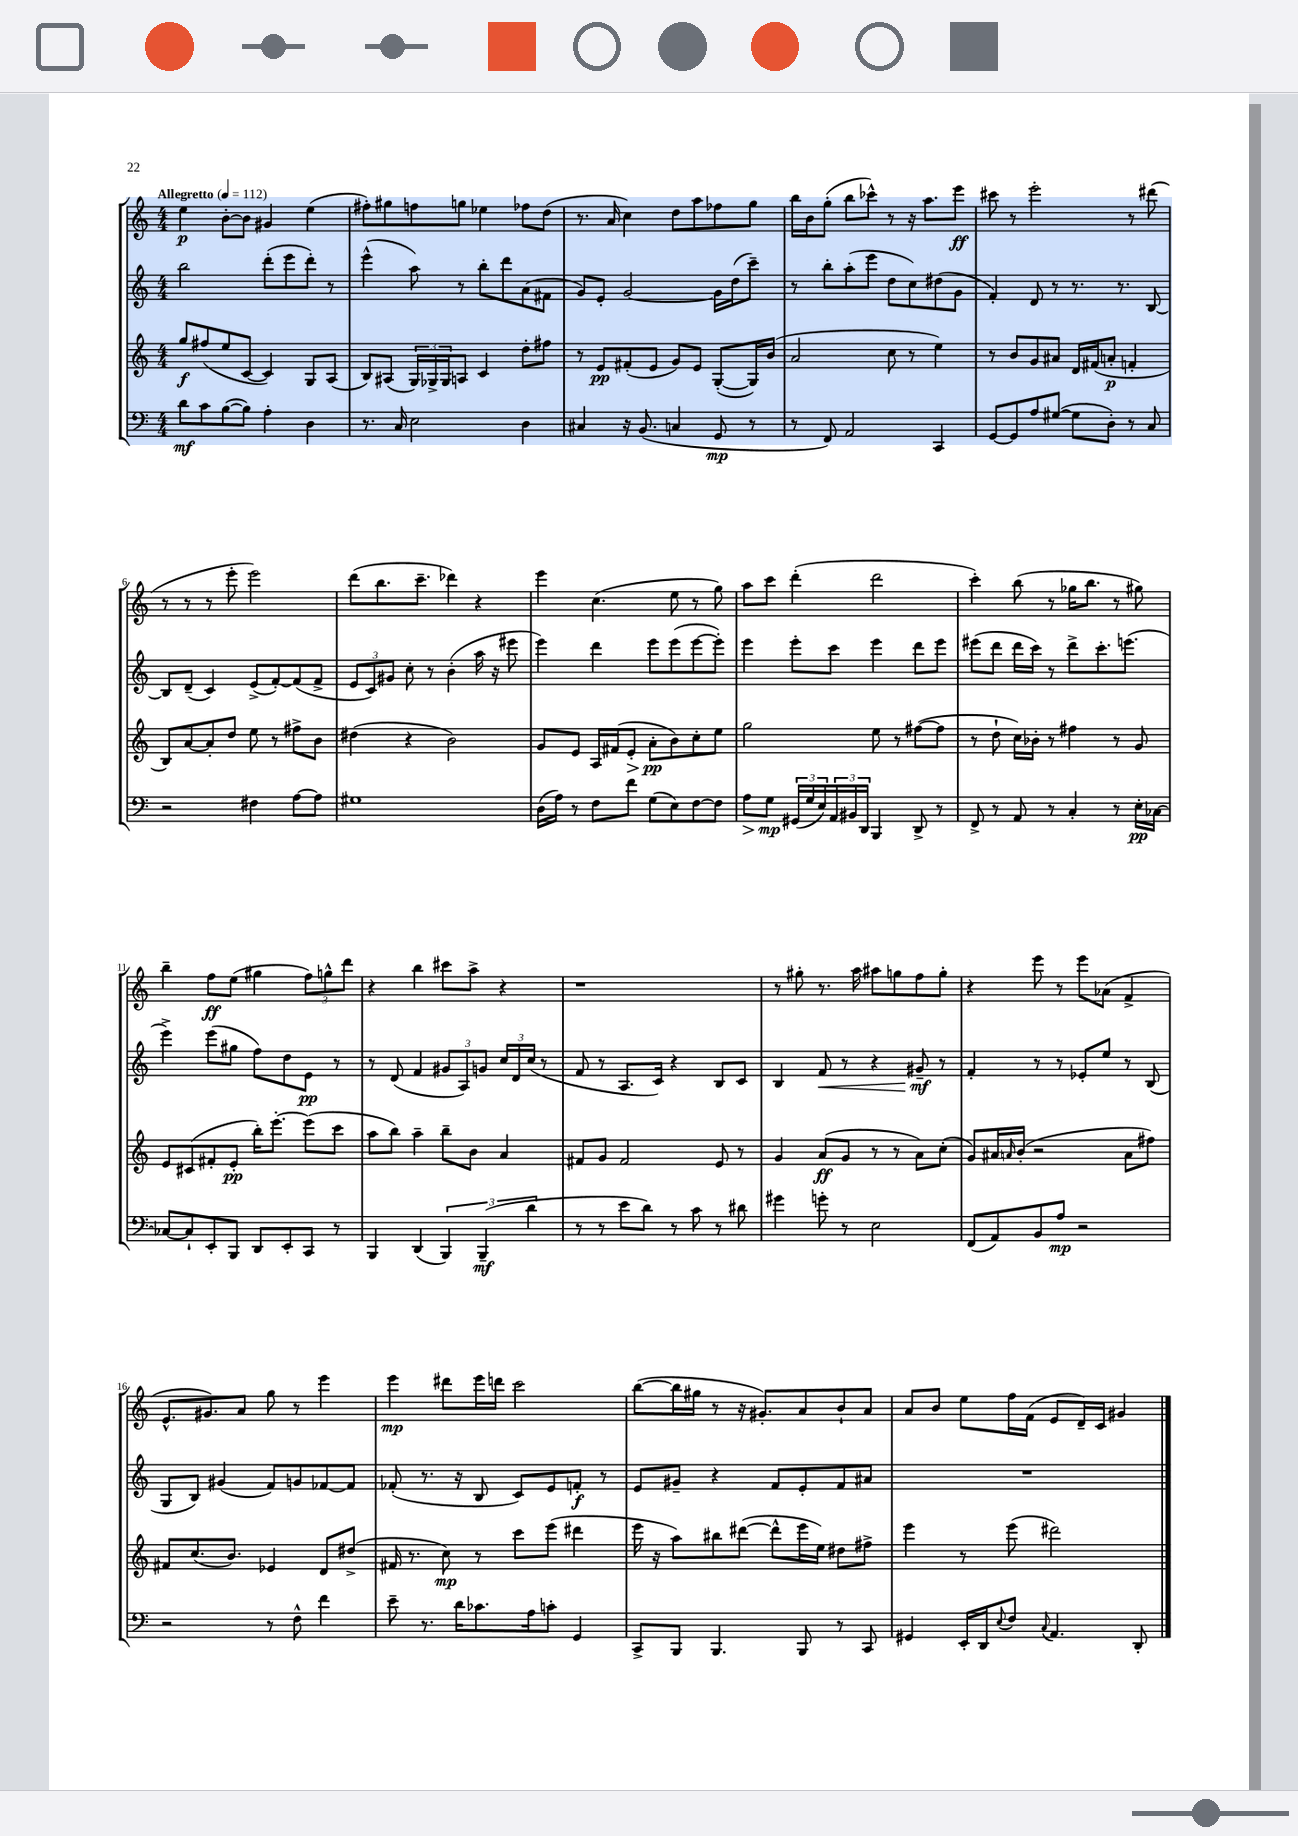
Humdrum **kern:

**kern	**kern	**kern	**kern
*staff4	*staff3	*staff2	*staff1
*clefF4	*clefG2	*clefG2	*clefG2
*k[]	*k[]	*k[]	*k[]
*M4/4	*M4/4	*M4/4	*M4/4
*MM112	*MM112	*MM112	*MM112
8d\L	8gg/L	2bb\	4ee\
8c\	(8ff#/	.	.
([8B\	8ee/	.	[8b'\L
8B\]J)	[8c/J	.	8b\]J
4A'\	4c/])	(8ddd'\L	4g#/
.	.	8eee\	.
4D\	8G/L	8ddd'\J)	(4ee\
.	(8A/J	8r	.
=	=	=	=
8.r	8B/L)	(4eee^^\	8ff#'\L)
.	(8A#/J	.	8gg#\
16C/	.	.	.
2E\	24G/LL)	8aa\)	8ff\
.	24G-^/	.	.
.	24G-/J	.	.
.	8A/J	8r	8gg\J
.	4c/	8bb'\L	4ee-\
.	.	8ddd\	.
4D\	8dd'\L	(8a\	8ff-\L
.	8ff#\J	8f#\J	(8dd\J
=	=	=	=
4C#/	8r	8g/L)	8.r
.	8e/L	8e'/J	.
.	.	.	16a/
16r	(8f#'/	[2g/	4cc\)
(8.BB/	.	.	.
.	8e/J	.	.
4C/	8g/L)	.	8dd\L
.	8e/J	.	8aa\
8GG/	([8G'/L	16g\]LL	8ff-\
.	.	(16dd\J	.
8r	16G/]L)	8ccc~\J)	8gg\J
.	(16b/JJ	.	.
=	=	=	=
8r	2a/	8r	16bb\LL
.	.	.	16b\J
8FF/)	.	8bb'\L	(8gg'\J
2AA/	.	(8aa'\	8bb\L
.	.	8eee\J	8ccc-^^\J)
.	8cc\	8dd\L	8r
.	8r	8cc\)	16r
.	.	.	8.aa\L
4CC/	4ee\)	(8dd#\	.
.	.	8g\J	8eee\J
=	=	=	=
[8GG/L	8r	4f'/)	8ccc#\
8GG/]	8b/L	.	8r
8A/	8g/	8d/	2eee'\
([8G#/J	8a#/J	8r	.
8G#\]L	16d/LL	8.r	.
.	(16f#/J	.	.
8D'\J)	8a'/J	.	.
.	.	8.r	.
8r	4f'/	.	8r
8C/	.	[8B/	(8ddd#\
=	=	=	=
2r	8B/L)	8B/]L	8r
.	[8a/	(8d~/J	8r
.	8a'/]	4c/)	8r
.	8dd/J	.	8eee'\
4F#\	8ee\	(8e^/L	2eee\)
.	8r	[8f'/)	.
[8A\L	8ff#^\L	(8f/]	.
8A\]J	8b\J	8f^/J	.
=	=	=	=
1G#	(4dd#\	12e/L	(8ddd\L
.	.	12c/)	.
.	.	.	8.bb\
.	.	12g#/J	.
.	4r	8cc'\	.
.	.	.	8.ccc~\J
.	.	8r	.
.	2b\)	(4b'\	4ddd-\)
.	.	16aa\	4r
.	.	16r	.
.	.	8eee#\	.
=	=	=	=
(16D\LL	8g/L	4eee\)	4eee\
16A\JJ)	.	.	.
8r	8e/J	.	.
8F\L	16A/LL	4ddd\	(4.cc\
.	(16f#/J	.	.
8f\J	8e'/J	.	.
(8G\L	8a'\L	8eee\L	.
8E\)	8b\)	(8eee\	8ee\
[8F\	8cc'\	[8eee\	8r
8F\]J	8ee\J	8eee'\]J)	8gg\)
=	=	=	=
8A\L	2gg\	4eee\	8aa\L
8G\J	.	.	8ccc\J
(24GG#/LL	.	8eee'\L	(4ddd'\
24G/	.	.	.
24E/)	.	.	.
24AA/	.	8ccc\J	.
24BB#/	.	.	.
24DD/JJ	.	.	.
4BBB/	8ee\	4eee\	2ddd\
.	8r	.	.
8DD^/	([8ff#\L	8ddd\L	.
8r	8ff#\]J	8eee\J	.
=	=	=	=
8FF^/	8r	(8eee#\L	4ccc'\)
8r	8dd`\	8ddd\J	.
8AA/	16cc\LL)	16ddd\LL	(8bb\
.	16b-'\JJ	16ccc\JJ)	.
8r	8r	8r	8r
4C'/	4ff#\	8ddd^\L	16gg-\LK
.	.	.	8.bb\J
.	.	8.ccc'\	.
8r	8r	.	8r
.	.	(8.eee\J	.
16E'\LL	8g/	.	8gg#\)
[16C-\JJ	.	.	.
=	=	=	=
8C-/_L	8e/L	4eee^\)	4bb~\
8C-`/]	(8c#/	.	.
8EE'/	8f#'/	(8eee\L	8ff\L
8BBB/J	8e'/J	8gg#\J	(8ee\J
8DD/L	16bb'\LK)	8ff\L)	4gg#\
.	[8.eee'\J	.	.
8EE'/	.	8dd\	.
8CC/J	(8eee\]L	8e\J	12ff\L)
.	.	.	12gg^^\
8r	8ccc\J	8r	.
.	.	.	12ddd\J
=	=	=	=
4BBB/	8aa\L	8r	4r
.	8bb\J)	(8d/	.
(4DD/	4aa~\	4f/	4bb\
6BBB/)	8bb~\L	12g#/L	8ccc#\L
.	.	12A/)	.
.	8b\J	.	8aa^\J
(6BBB~/	.	12g/J	.
.	4a/	24cc/LL	4r
.	.	24d/	.
6d\	.	(24cc/JJ	.
.	.	8r	.
=	=	=	=
8r	8f#/L	8f/	1r
8r	8g/J	8r	.
8e\L	2f#/	8.A/L	.
8d\J)	.	.	.
.	.	16c/Jk)	.
8r	.	4r	.
8c\	.	.	.
8r	8e/	8B/L	.
8d#\	8r	8c/J	.
=	=	=	=
4g#\	4g/	4B/	8r
.	.	.	8gg#'\
8g'\	(8a/L	8f/	8.r
8r	8g/J	8r	.
.	.	.	16aa\
2E\	8r	4r	8aa#\L
.	8r	.	8gg\
.	8a\L)	8g#~/	8ff\
.	(8cc'\J	8r	8gg'\J
=	=	=	=
(8FF/L	8g/L)	4f'/	4r
8AA/)	16a#/L	.	.
.	16qqa/	.	.
.	(16b'/JJ	.	.
8BB/	2r	8r	8eee\
8A/J	.	8r	8r
2r	.	8e-'/L	8eee\L
.	.	8ee/J	(8a-\J
.	8a\L	8r	4f^/
.	8ff#\J)	(8B/	.
=	=	=	=
2r	8f#/L	8G/L	8.e^^/L
.	(8.cc/	8B/J)	.
.	.	.	8.g#/)
.	.	(4g#/	.
.	8.b/J)	.	.
.	.	.	8a/J
8r	4e-/	8f/L)	8gg\
8F^^\	.	8g/	8r
4f\	8d/L	[8f-/	4eee\
.	(8dd#^/J	8f-/]J	.
=	=	=	=
8e~\	16f#/	(8f-'/	4eee\
.	8.r	.	.
8.r	.	8.r	.
.	8cc\)	.	8ddd#\L
16d\LK	.	16r	.
8.c-\	8r	8B/	16eee\L
.	.	.	16ddd\JJ
.	8ccc\L	8c/L)	2ccc\
16A\k	.	.	.
8c'\J	(8eee\J	8e/	.
4GG/	4ddd#\	8f'/J	.
.	.	8r	.
=	=	=	=
8CC^/L	16eee\	8e/L	([8bb\L
.	16r	.	.
8BBB/J	8aa\L)	8g#~/J	16bb\]L
.	.	.	16gg#\JJ
4.BBB/	8bb#\	4r	8r
.	([8ddd#\J	.	16r
.	.	.	8.g#'/L)
.	8ddd#^^\]L	8f/L	.
8BBB/	16eee\L	8e'/	8a/
.	16ee\JJ)	.	.
8r	8dd#\L	8f/	8b`/
8CC/	8ff#^\J	8a#/J	8a/J
=	=	=	=
4GG#/	4eee\	1r	8a/L
.	.	.	8b/J
16EE'/LL	8r	.	8ee\L
16DD/J	.	.	.
8qqE/	.	.	.
8F/J	(8eee\	.	16ff\L
.	.	.	(16f\JJ
8qqC/	.	.	.
4.AA/	2ddd#\)	.	8e/L
.	.	.	16d~/L)
.	.	.	16c/JJ
.	.	.	4g#/
8DD'/	.	.	.
==	==	==	==
*-	*-	*-	*-
